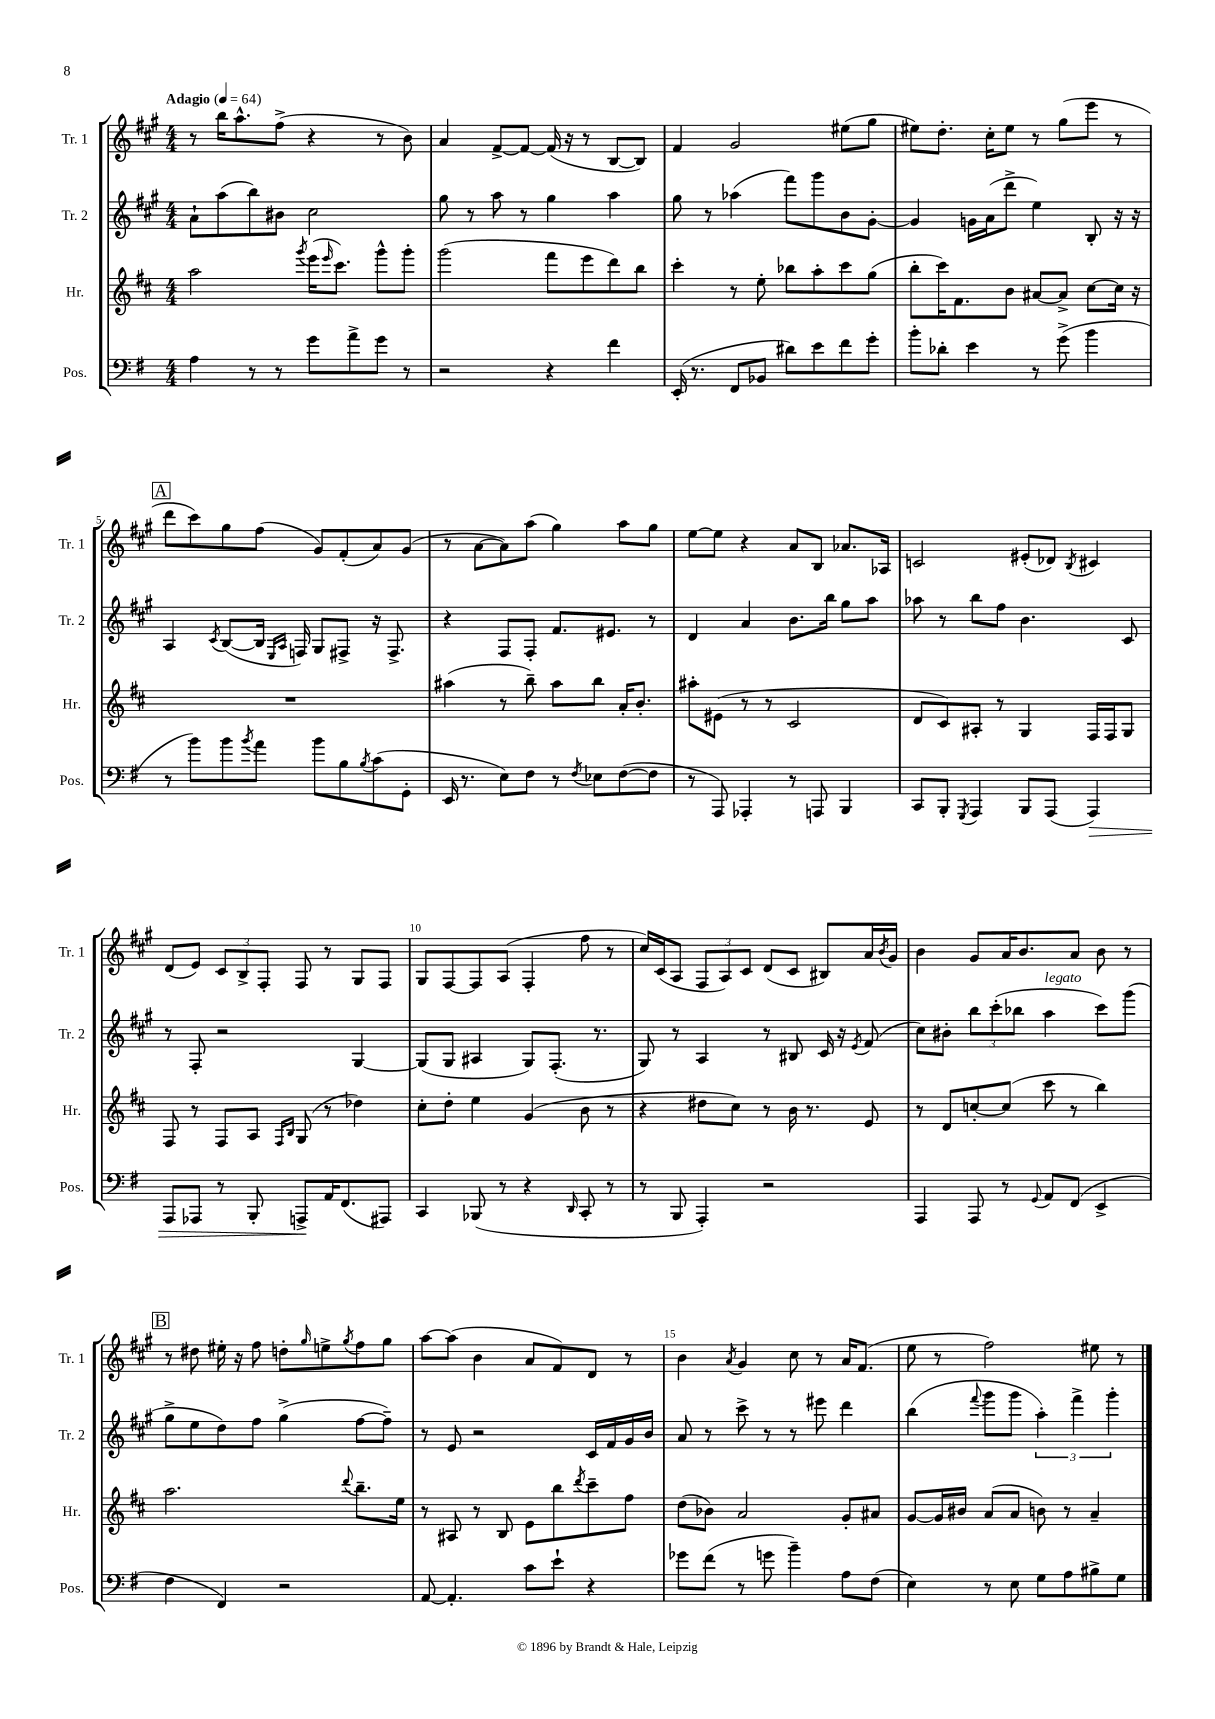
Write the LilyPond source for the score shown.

<<
\new StaffGroup <<
\new Staff = "s0" \with { instrumentName = "Tr. 1" shortInstrumentName = "Tr. 1" } {
    \clef treble \key a \major \numericTimeSignature \time 4/4 \tempo "Adagio" 4 = 64
    r8 b''16 a''8.-^ fis''8->( r4 r8 b'8) |
    a'4 fis'8~-> fis'8~ fis'16( r16 r8 b8~ b8) |
    fis'4 gis'2 eis''8( gis''8 |
    eis''8) d''8.-. cis''16-. eis''8 r8 gis''8( e'''8 r8 |
    \mark \markup { \box "A" } d'''8 cis'''8) gis''8 fis''8( gis'8) fis'8-.( a'8) gis'8( |
    r8 a'8~ a'8) a''8( gis''4) a''8 gis''8 |
    e''8~ e''8 r4 a'8 b8 aes'8. aes16 |
    c'2 eis'8-.( des'8) \acciaccatura { b8 } cis'4 |
    d'8( e'8) \tuplet 3/2 { cis'8 b8-> fis8-. } fis8 r8 gis8 fis8 |
    gis8 fis8~ fis8 a8( fis4-. fis''8 r8 |
    cis''16) cis'16( a8 \tuplet 3/2 { fis8 a8) cis'8 } d'8( cis'8 bis8) a'16 \acciaccatura { b'8 } gis'16 |
    b'4 gis'8 a'16 b'8. a'8 b'8 r8 |
    \mark \markup { \box "B" } r8 dis''8 eis''16-. r16 fis''8 d''8-. \grace { gis''16 } e''8-> \acciaccatura { gis''8 } fis''8 gis''8 |
    a''8~ a''8( b'4 a'8 fis'8) d'8 r8 |
    b'4 \acciaccatura { a'8 } gis'4 cis''8 r8 a'16 fis'8.( |
    e''8 r8 fis''2) eis''8 r8 \bar "|." |
}
\new Staff = "s1" \with { instrumentName = "Tr. 2" shortInstrumentName = "Tr. 2" } {
    \clef treble \key a \major \numericTimeSignature \time 4/4
    a'8-! a''8( b''8) bis'8 cis''2 |
    gis''8 r8 a''8 r8 gis''4 a''4 |
    gis''8 r8 aes''4( fis'''8) gis'''8 b'8 gis'8~-. |
    gis'4 g'16 a'16( d'''8-> e''4) b8-. r16 r16 |
    \mark \markup { \box "A" } a4 \acciaccatura { cis'8 } b8~( b16 \grace { e16 a16 } f16) gis8 fis8-> r16 fis8.-> |
    r4 fis8 fis8-. fis'8. eis'8. r8 |
    d'4 a'4 b'8. b''16 gis''8 a''8 |
    aes''8 r8 b''8 fis''8 b'4. cis'8 |
    r8 fis8-. r2 gis4~ |
    gis8( gis8 ais4 gis8) fis8.-.( r8. |
    gis8) r8 a4 r8 bis8 cis'16 r16 \acciaccatura { e'8 } fis'8( |
    cis''8) bis'8-. \tuplet 3/2 { b''8 cis'''8-.( bes''8 } a''4^\markup { \italic "legato" } cis'''8) gis'''8( |
    \mark \markup { \box "B" } gis''8-> e''8 d''8) fis''8 gis''4->( fis''8~ fis''8--) |
    r8 e'8 r2 cis'16 fis'16 gis'16 b'16 |
    a'8 r8 cis'''8-> r8 r8 eis'''8 d'''4 |
    b''4( \appoggiatura { fis'''8 } gis'''8 gis'''8 \tuplet 3/2 { a''4-.) fis'''4-> gis'''4-. } \bar "|." |
}
\new Staff = "s2" \with { instrumentName = "Hr." shortInstrumentName = "Hr." } {
    \clef treble \key d \major \numericTimeSignature \time 4/4
    a''2 \acciaccatura { g'''8 } e'''16( \grace { e'''16 } cis'''8.) g'''8-^ g'''8-. |
    g'''2( fis'''8 e'''8 d'''8) b''8 |
    cis'''4-. r8 e''8-. bes''8 a''8-. cis'''8 g''8( |
    b''8-. cis'''16) fis'8. b'8 ais'8~ ais'8-> cis''8~ cis''16 r16 |
    \mark \markup { \box "A" } R1 |
    ais''4( r8 b''8--) ais''8 b''8 a'16-. b'8.-. |
    ais''8-. eis'8( r8 r8 cis'2 |
    d'8 cis'8) ais8-. r8 g4 fis16 fis16 g8 |
    fis8 r8 fis8 a8 \grace { fis16 b16 } g8( r8 des''4) |
    cis''8-. d''8-. e''4 g'4( b'8 r8 |
    r4 dis''8 cis''8) r8 b'16 r8. e'8 |
    r8 d'8 c''8~-. c''8( cis'''8 r8 b''4) |
    \mark \markup { \box "B" } a''2. \appoggiatura { d'''8 } b''8.-- e''16 |
    r8 ais8 r8 b8 e'8 b''8 \acciaccatura { d'''8 } cis'''8-- fis''8 |
    d''8( bes'8) a'2 g'8-. ais'8 |
    g'8~ g'16 bis'16 a'8( a'8 b'8) r8 a'4-- \bar "|." |
}
\new Staff = "s3" \with { instrumentName = "Pos." shortInstrumentName = "Pos." } {
    \clef bass \key g \major \numericTimeSignature \time 4/4
    a4 r8 r8 g'8 a'8-> g'8 r8 |
    r2 r4 fis'4 |
    e,16-.( r8. fis,8 bes,8 dis'8) e'8 fis'8 g'8-. |
    b'8-. des'8-. e'4 r8 g'8->( b'4 |
    \mark \markup { \box "A" } r8 b'8) b'8 \acciaccatura { b'8 } a'8 b'8 b8 \acciaccatura { b8 } c'8( g,8-. |
    e,16 r8. e8) fis8 r8 \acciaccatura { fis8 } ees8 fis8~( fis8 |
    r8 a,,8) aes,,4-. r8 a,,8 b,,4 |
    c,8 b,,8-. \acciaccatura { g,,8 } a,,4 b,,8 a,,8( a,,4\>) |
    a,,8 aes,,8 r8 b,,8-. a,,8->\! a,16 fis,8.( ais,,8) |
    c,4 bes,,8( r8 r4 \grace { d,16 } c,8-. r8 |
    r8 b,,8 a,,4-.) r2 |
    a,,4 a,,8 r8 \appoggiatura { g,8 } a,8 fis,8( e,4-> |
    \mark \markup { \box "B" } fis4 fis,4) r2 |
    a,8~ a,4.-. c'8 e'8-! r4 |
    ges'8 fis'8( r8 g'8 b'4--) a8 fis8( |
    e4) r8 e8 g8 a8 bis8-> g8 \bar "|." |
}
>>
>>
\layout { \context { \Score \override BarNumber.break-visibility = ##(#f #t #t) barNumberVisibility = #(every-nth-bar-number-visible 5) } }
